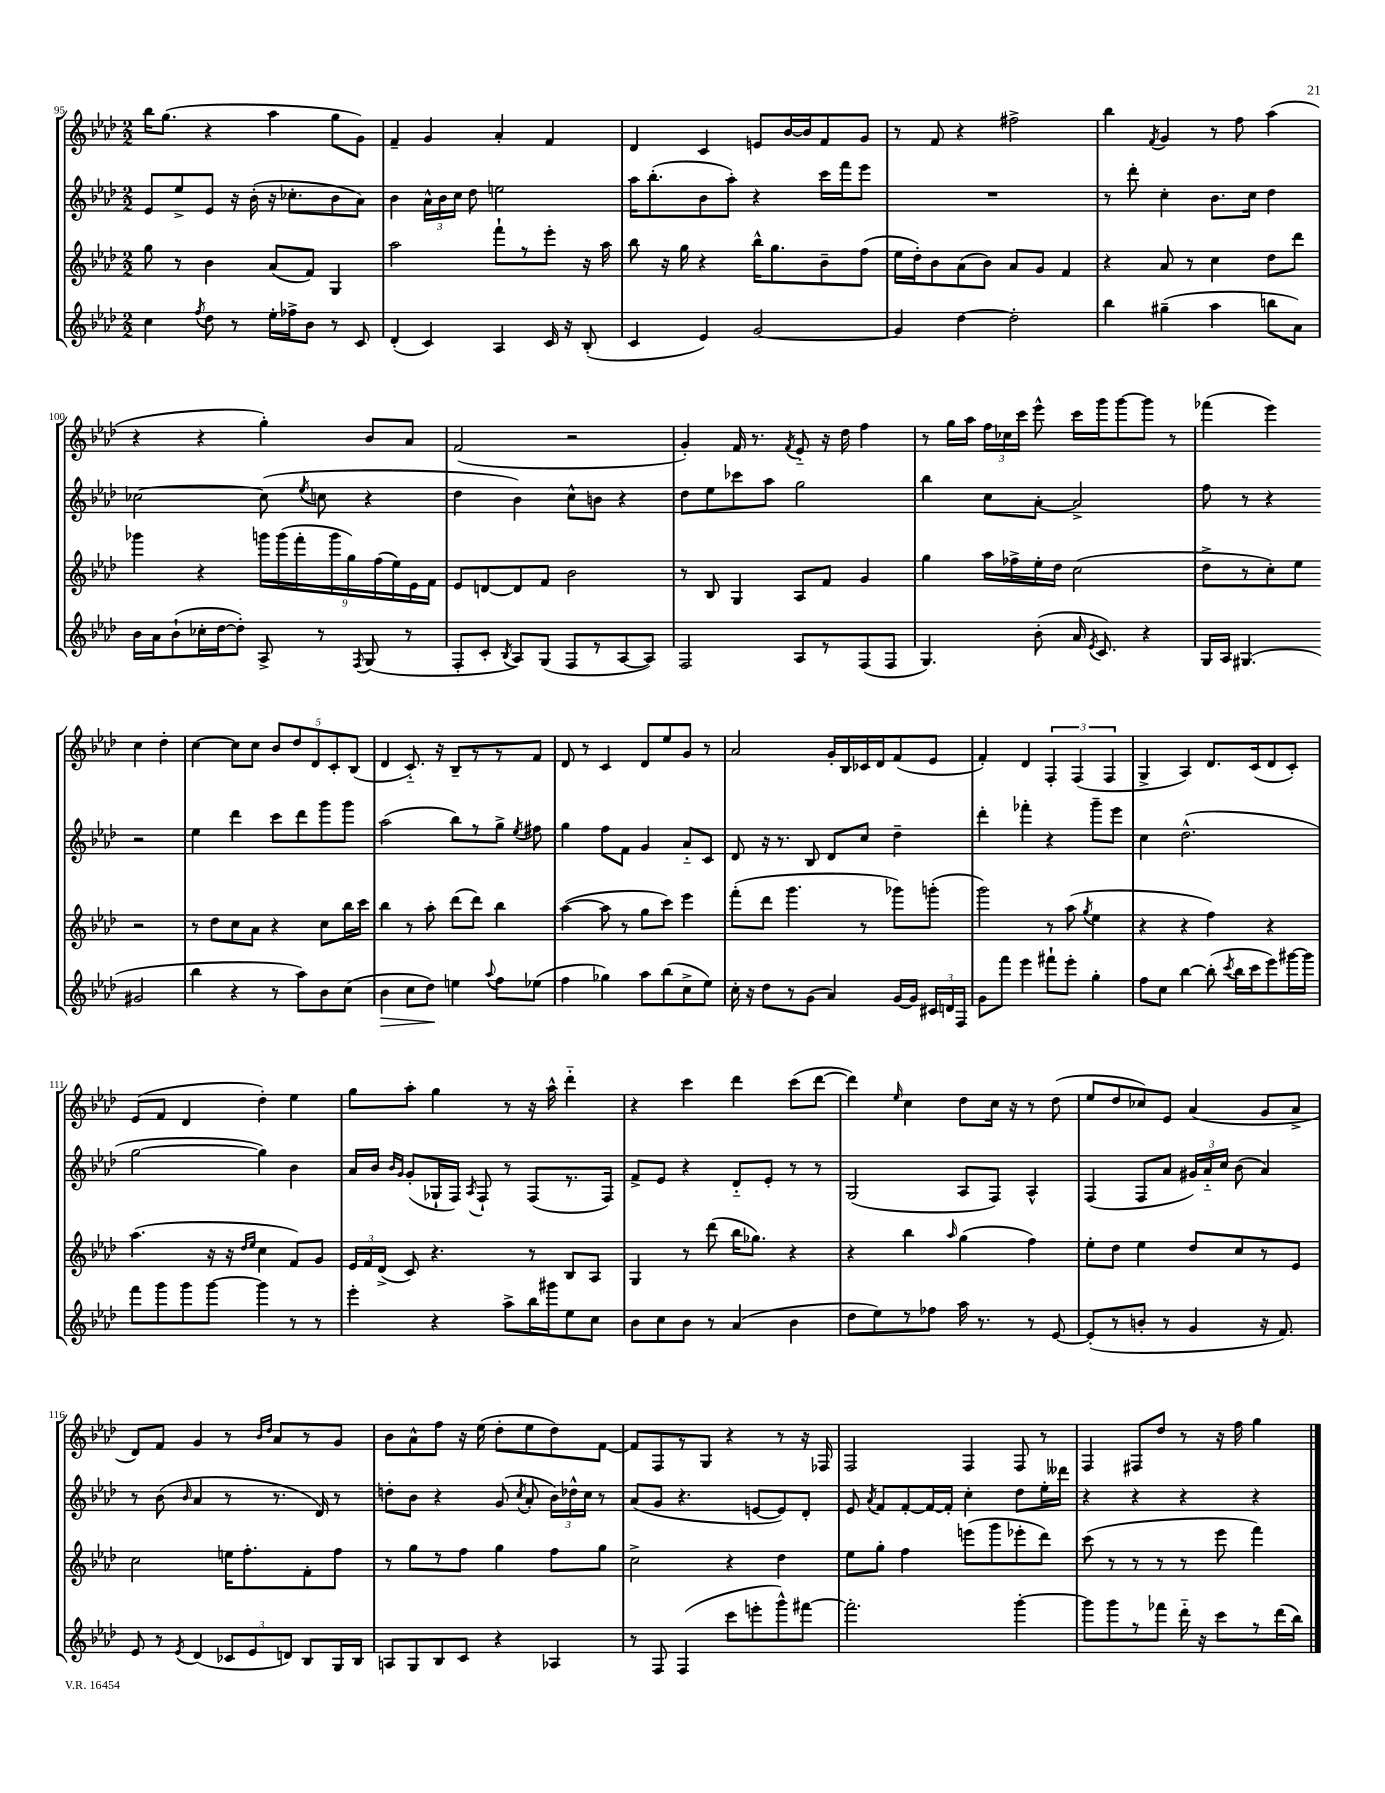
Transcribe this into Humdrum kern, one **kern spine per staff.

**kern	**kern	**kern	**kern
*staff4	*staff3	*staff2	*staff1
*clefG2	*clefG2	*clefG2	*clefG2
*k[b-e-a-d-]	*k[b-e-a-d-]	*k[b-e-a-d-]	*k[b-e-a-d-]
*M2/2	*M2/2	*M2/2	*M2/2
4cc\	8gg\	8e-/L	16bb-\LK
.	.	.	(8.gg\J
.	8r	8ee-^/	.
8qff/	.	.	.
8dd-\	4b-\	8e-/J	4r
8r	.	16r	.
.	.	(16b-'\	.
16ee-'\LL	(8a-/L	16r	4aa-\
16ff-^\J	.	8.cc-'\L	.
8b-\J	8f/J)	.	.
8r	4G/	8b-\	8gg\L
8c/	.	8a-\J)	8g\J)
=	=	=	=
(4d-'/	2aa-\	4b-\	4f~/
4c/)	.	24a-^^\LL	4g/
.	.	24b-\	.
.	.	24cc\JJ	.
.	.	8dd-\	.
4A-/	8fff`\L	2ee\	4a-'/
.	8r	.	.
16c/	8eee-'\J	.	4f/
16r	.	.	.
(8B-'/	16r	.	.
.	16aa-\	.	.
=	=	=	=
4c/	8bb-\	16aa-\LK	4d-/
.	.	(8.bb-'\	.
.	16r	.	.
.	16gg\	.	.
4e-/)	4r	8b-\	4c/
.	.	8aa-'\J)	.
[2g/	16bb-^^\LK	4r	8e/L
.	8.gg\	.	.
.	.	.	[16b-/L
.	.	.	16b-/]J
.	8b-~\	16ccc\LL	8f/
.	.	16fff\J	.
.	(8ff\J	8eee-\J	8g/J
=	=	=	=
4g/]	16ee-\LL	1r	8r
.	16dd-'\J)	.	.
.	8b-\	.	8f/
[4dd-\	(8a-\	.	4r
.	8b-\J)	.	.
2dd-'\]	8a-/L	.	2ff#^\
.	8g/J	.	.
.	4f/	.	.
=	=	=	=
4bb-\	4r	8r	4bb-\
.	.	8ddd-'\	.
.	.	.	8qf/
(4gg#~\	8a-/	4cc'\	4g/
.	8r	.	.
4aa-\	4cc\	8.b-\L	8r
.	.	.	8ff\
.	.	16cc\Jk	.
8bb\L	8dd-\L	4dd-\	(4aa-\
8a-\J)	8ddd-\J	.	.
=	=	=	=
16b-\LL	4ggg-\	[2cc-\	4r
16a-\J	.	.	.
(8b-`\	.	.	.
16cc-'\L	4r	.	4r
[16dd-\J	.	.	.
8dd-'\]J)	.	.	.
8A-^/	18ggg\LL	(8cc-\]	4gg'\)
.	(18ggg\	.	.
.	18fff'\	.	.
.	.	8qee-/	.
8r	.	8cc\	.
.	18ggg\	.	.
.	18gg\)	.	.
8qF/	.	.	.
(8G/	.	4r	8b-/L
.	(18ff\	.	.
.	18ee-\)	.	.
8r	.	.	8a-/J
.	18e-\	.	.
.	18f\JJ	.	.
=	=	=	=
8F'/L	8e-/L	4dd-\	(2f/
8c'/J	[8d/	.	.
8qB-/	.	.	.
8A-/L)	8d/]	4b-\)	.
(8G/J	8f/J	.	.
8F/L	2b-\	8cc^^\L	2r
8r	.	8b\J	.
[8A-/	.	4r	.
8A-/]J)	.	.	.
=	=	=	=
2F/	8r	8dd-\L	4g'/)
.	8B-/	8ee-\	.
.	4G/	8ccc-\	16f/
.	.	.	8.r
.	.	8aa-\J	.
.	.	.	8qf/
8A-/L	8A-/L	2gg\	8e-'~/
8r	8f/J	.	16r
.	.	.	16dd-\
(8F/	4g/	.	4ff\
8F/J	.	.	.
=	=	=	=
4.G/)	4gg\	4bb-\	8r
.	.	.	16gg\LL
.	.	.	16aa-\JJ
.	16aa-\LL	8cc\L	24ff\LL
.	.	.	24cc-\
.	16ff-^\	.	.
.	.	.	24ccc\JJ
(8b-'\	16ee-'\	[8a-'\J	8eee-^^\
.	16dd-\JJ	.	.
16a-/	(2cc\	2a-^/]	16ccc\LL
8qe-/	.	.	.
8.c/)	.	.	16ggg\J
.	.	.	[8ggg\
4r	.	.	8ggg\]J
.	.	.	8r
=	=	=	=
16G/LL	8dd-^\L	8ff\	(4fff-\
16A-/JJ	.	.	.
(4.G#/	8r	8r	.
.	8cc'\)	4r	4eee-\)
.	8ee-\J	.	.
2g#/	2r	2r	4cc\
.	.	.	4dd-'\
=	=	=	=
4bb-\	8r	4ee-\	[4cc\
.	8dd-\L	.	.
4r	8cc\	4ddd-\	8cc\]L
.	8a-\J	.	8cc\J
8r	4r	8ccc\L	10b-/L
.	.	.	10dd-/
8aa-\L)	.	8ddd-\	.
.	.	.	10d-/
8b-\	8cc\L	8ggg\	.
.	.	.	10c'/
(8cc\J	16bb-\L	8ggg\J	.
.	.	.	(10B-/J
.	16ccc\JJ	.	.
=	=	=	=
4b-\	4bb-\	(2aa-\	4d-/
8cc\L	8r	.	8.c'~/)
8dd-\J)	8aa-'\	.	.
.	.	.	16r
4ee\	(8ddd-\L	8bb-\L)	8B-~/L
.	8ddd-\J)	8r	8r
8qqaa-/	.	.	.
8ff\L	4bb-\	8gg^\J	8r
.	.	8qee-/	.
(8ee-\J	.	8ff#\	8f/J
=	=	=	=
4ff\	([4aa-\	4gg\	8d-/
.	.	.	8r
4gg-\)	8aa-\]	8ff\L	4c/
.	8r	8f\J	.
8aa-\L	8gg\L	4g/	8d-/L
(8bb-\	8ccc\J)	.	8ee-/
8cc^\	4eee-\	8a-'~/L	8g/J
8ee-\J)	.	8c/J	8r
=	=	=	=
16cc'\	(8fff'\L	8d-/	2a-/
16r	.	.	.
8dd-\L	8ddd-\J	16r	.
.	.	8.r	.
8r	4.ggg\	.	.
(8g\J	.	8B-/	.
4a-/)	.	8d-/L	16g'/LL
.	.	.	16B-/
.	8r	8cc/J	16c-/
.	.	.	16d-/J
[16g/LL	8ggg-\L)	4dd-~\	(8f/
16g/]JJ	.	.	.
24c#/LL	(8ggg'\J	.	8e-/J
24d/	.	.	.
24F/JJ	.	.	.
=	=	=	=
8g\L	2ggg\)	4ddd-'\	4f'/)
8fff\J	.	.	.
4eee-\	.	4fff-'\	4d-/
8fff#`\L	8r	4r	6F'/
8eee-'\J	(8aa-\	.	.
.	.	.	(6F/
.	8qgg/	.	.
4gg'\	4ee-\	8ggg~\L	.
.	.	.	6F/
.	.	8eee-\J	.
=	=	=	=
8ff\L	4r	4cc\	4G^/
8cc\J	.	.	.
[4bb-\	4r	(2.dd-^^\	4A-/)
(8bb-'\]	4ff\)	.	8.d-/L
8qccc/	.	.	.
16bb-\LL	.	.	.
16ccc\J	.	.	(16c/k
8eee-\)	4r	.	8d-/
[16ggg#\L	.	.	8c'/J)
16ggg#\]JJ	.	.	.
=	=	=	=
8fff\L	(4.aa-\	[2gg\	(8e-/L
8ggg\	.	.	8f/J
8ggg\	.	.	4d-/
[8ggg\J	16r	.	.
.	16r	.	.
.	16qqdd-/LL	.	.
.	16qqee-/JJ	.	.
4ggg\]	4cc\	4gg\])	4dd-'\)
8r	8f/L)	4b-\	4ee-\
8r	8g/J	.	.
=	=	=	=
4eee-'\	24e-/LL	16a-/LL	8gg\L
.	24f/	.	.
.	.	16b-/JJ	.
.	(24d-^/JJ	.	.
.	.	16qqb-/LL	.
.	.	16qqg/JJ	.
.	8c/)	(8g'/L	8aa-'\J
4r	4.r	16G-`/L	4gg\
.	.	16F/JJ)	.
.	.	8qA-/	.
.	.	8F`/	.
8aa-^\L	.	8r	8r
16bb-\L	8r	(8F/L	16r
16ggg#\J	.	.	16aa-^^\
8ee-\	8B-/L	8.r	4ddd-'~\
8cc\J	8A-/J	.	.
.	.	16F/Jk)	.
=	=	=	=
8b-\L	4G/	8f^/L	4r
8cc\	.	8e-/J	.
8b-\J	8r	4r	4ccc\
8r	(8ddd-\	.	.
(4a-/	16bb-\LK	8d-'~/L	4ddd-\
.	8.gg-\J)	.	.
.	.	8e-'/J	.
4b-\	4r	8r	(8ccc\L
.	.	8r	[8ddd-\J
=	=	=	=
8dd-\L	4r	(2G/	4ddd-\])
8ee-\)	.	.	.
.	.	.	16qqee-/
8r	4bb-\	.	4cc\
8ff-\J	.	.	.
.	16qqaa-/	.	.
16aa-\	(4gg\	8A-/L	8dd-\L
8.r	.	.	.
.	.	8F/J)	16cc\Jk
.	.	.	16r
8r	4ff\)	4A-^^/	8r
[8e-/	.	.	(8dd-\
=	=	=	=
(8e-'/]L	8ee-'\L	(4F/	8ee-/L
8r	8dd-\J	.	8dd-/
8b'/J	4ee-\	8F/L	8cc-/)
8r	.	8a-/J	8e-/J
4g/	8dd-/L	24g#/LL)	(4a-/
.	.	24a-'~/	.
.	.	24cc/JJ	.
.	8cc/	(8b-\	.
16r	8r	4a-/)	8g/L
8.f/)	.	.	.
.	8e-/J	.	8a-^/J
=	=	=	=
8e-/	2cc\	8r	8d-/L)
8r	.	(8b-\	8f/J
8qe-/	.	16qqb-/	.
(4d-/	.	4a-/	4g/
12c-/L	16ee\LK	8r	8r
.	8.ff'\	.	.
12e-/	.	.	.
.	.	.	16qqb-/LL
.	.	.	16qqdd-/JJ
.	.	8.r	8a-/L
12d/J)	.	.	.
8B-/L	8f'\	.	8r
.	.	16d-/)	.
16G/L	8ff\J	8r	8g/J
16B-/JJ	.	.	.
=	=	=	=
8A/L	8r	8dd'\L	8b-\L
8G/	8gg\L	8b-\J	8a-^^\
8B-/	8r	4r	8ff\J
8c/J	8ff\J	.	16r
.	.	.	(16ee-\
4r	4gg\	(8g/	8dd-'\L
.	.	8qcc/	.
.	.	8a-'/	8ee-\
4A-/	8ff\L	24b-\LL)	8dd-\)
.	.	24dd-^^\	.
.	.	24cc\JJ	.
.	8gg\J	8r	[8f\J
=	=	=	=
8r	2cc^\	(8a-/L	8f/]L
8F/	.	8g/J	8F/
(4F/	.	4.r	8r
.	.	.	8G/J
8ccc\L	4r	.	4r
8eee'\	.	[8e/L	.
8ggg^^\)	4dd-\	8e/])	8r
[8fff#\J	.	8d-'/J	16r
.	.	.	16F-/
=	=	=	=
2.fff#'\]	8ee-\L	8e-/	2F/
.	.	8qa-/	.
.	8gg'\J	8f/L	.
.	4ff\	[8f'/	.
.	.	16f/_L	.
.	.	16f'/]JJ	.
.	(8eee\L	4cc'\	4F/
.	8ggg\	.	.
[4ggg'\	8eee-'\	8dd-\L	8F/
.	8ddd-\J)	16ee-'\L	8r
.	.	16ddd--\JJ	.
=	=	=	=
8ggg\]L	(8ccc\	4r	4F/
8ggg\	8r	.	.
8r	8r	4r	8F#/L
8fff-\J	8r	.	8dd-/J
16ddd-'~\	8r	4r	8r
16r	.	.	.
8ccc\L	8eee-\	.	16r
.	.	.	16ff\
8r	4fff\)	4r	4gg\
(16ddd-\L	.	.	.
16bb-\JJ)	.	.	.
==	==	==	==
*-	*-	*-	*-
